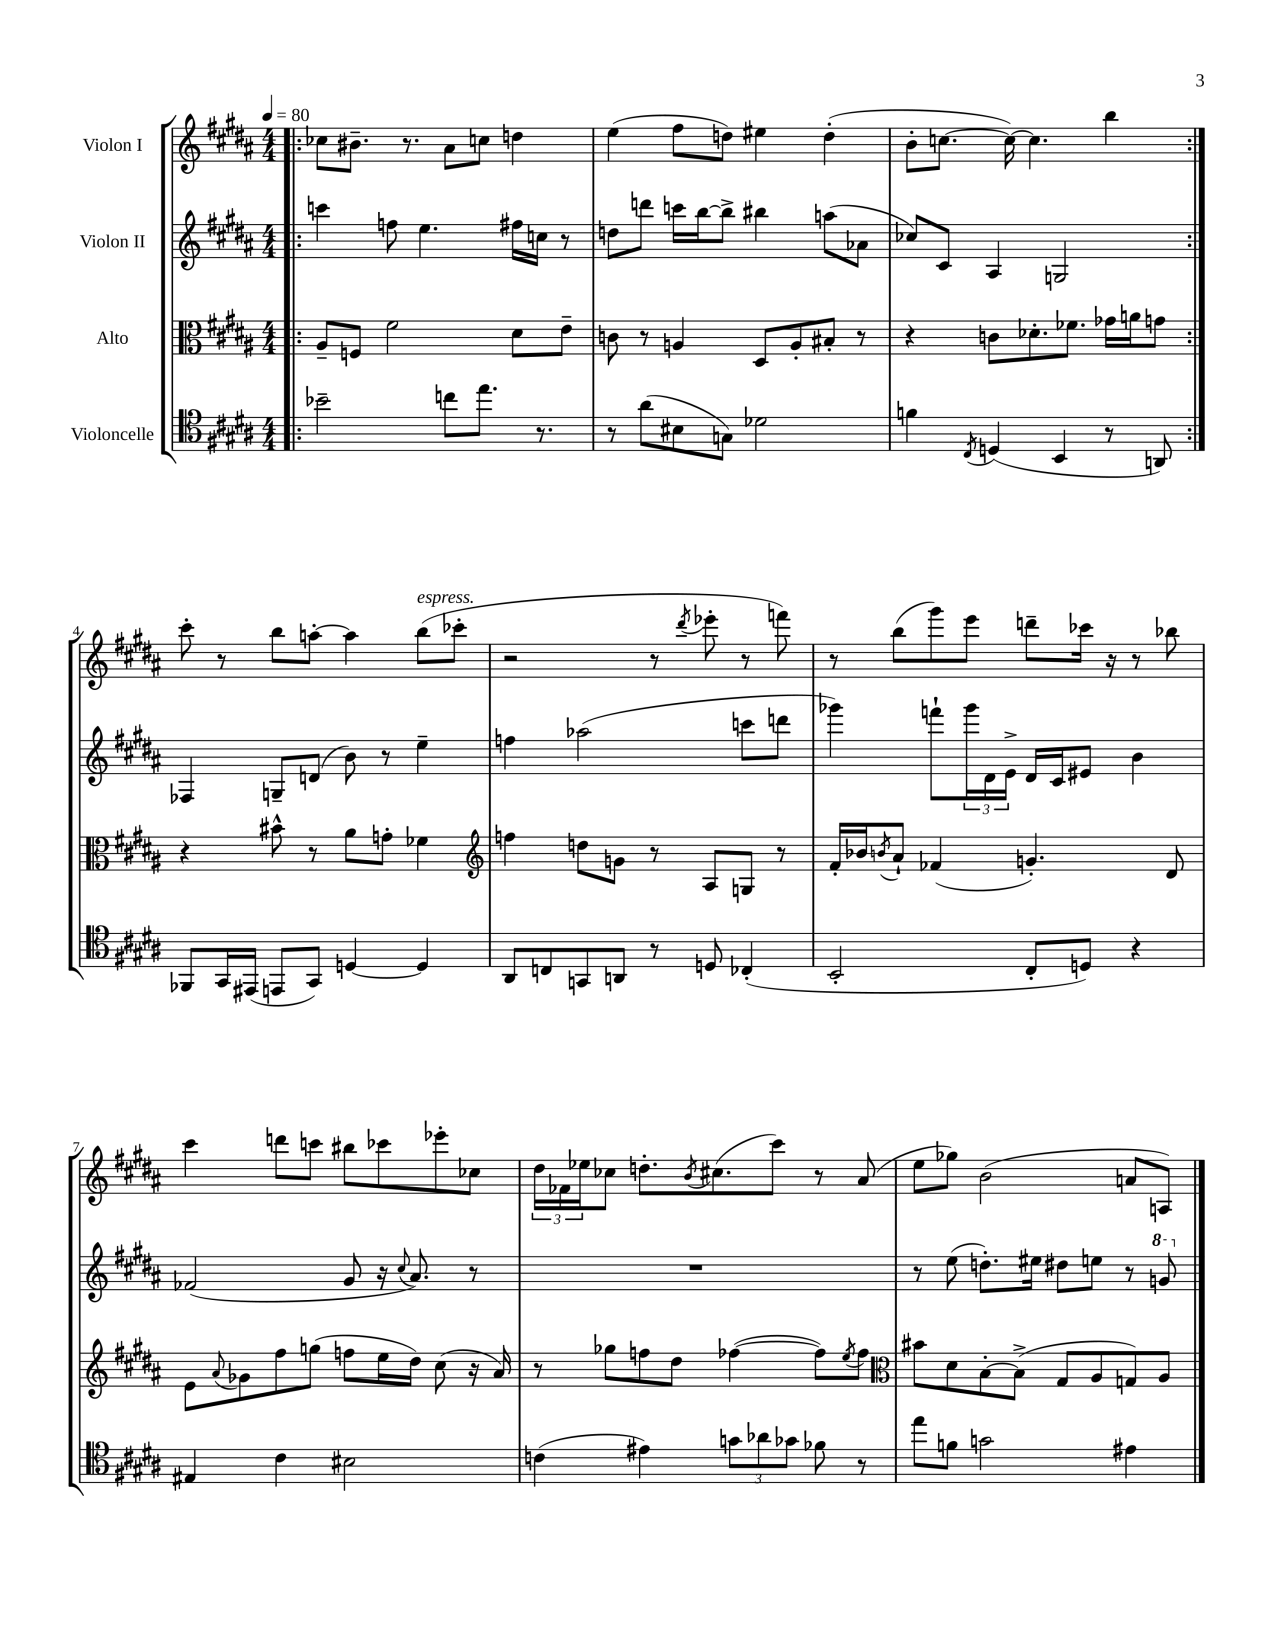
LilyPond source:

<<
\new StaffGroup <<
\new Staff = "s0" \with { instrumentName = "Violon I" } {
    \clef treble \key b \major \numericTimeSignature \time 4/4 \tempo 4 = 80
    \repeat volta 2 { \bar ".|:" ces''8 bis'8.-- r8. ais'8 c''8 d''4 |
    e''4( fis''8 d''8) eis''4 d''4-.( |
    b'8-. c''8.~ c''16~) c''4. b''4 | }
    cis'''8-. r8 b''8 a''8~-. a''4 b''8^\markup { \italic "espress." }( ces'''8-. |
    r2 r8 \acciaccatura { dis'''8 } ees'''8-. r8 f'''8) |
    r8 b''8( gis'''8) e'''8 d'''8-- ces'''16 r16 r8 bes''8 |
    cis'''4 d'''8 c'''8 bis''8 ces'''8 ees'''8-. ces''8 |
    \tuplet 3/2 { dis''16 fes'16 ees''16 } ces''8 d''8.-. \acciaccatura { b'8 } cis''8.( cis'''8) r8 ais'8( |
    e''8 ges''8) b'2( a'8 a8) \bar "|." |
}
\new Staff = "s1" \with { instrumentName = "Violon II" } {
    \clef treble \key b \major \numericTimeSignature \time 4/4
    \repeat volta 2 { \bar ".|:" c'''4 f''8 e''4. fis''16 c''16 r8 |
    d''8 d'''8 c'''16 b''16~ b''8-> bis''4 a''8( aes'8 |
    ces''8) cis'8 ais4 g2 | }
    fes4 g8-- d'8( b'8) r8 e''4-- |
    f''4 aes''2( c'''8 d'''8 |
    ges'''4) f'''8-! \tuplet 3/2 { ges'''16 dis'16 e'16-> } dis'16 cis'16 eis'8 b'4 |
    fes'2( gis'8 r16 \appoggiatura { cis''8 } ais'8.) r8 |
    R1 |
    r8 e''8( d''8.-.) eis''16 dis''8 e''8 r8 \ottava #1 g''8 \ottava #0 \bar "|." |
}
\new Staff = "s2" \with { instrumentName = "Alto" } {
    \clef alto \key b \major \numericTimeSignature \time 4/4
    \repeat volta 2 { \bar ".|:" ais8-- f8 fis'2 dis'8 e'8-- |
    c'8 r8 a4 dis8 a8-. bis8-. r8 |
    r4 c'8 des'8.-. fes'8. ges'16 a'16 g'8 | }
    r4 bis'8-^ r8 ais'8 g'8-. fes'4 |
    \clef treble f''4 d''8 g'8 r8 ais8 g8 r8 |
    fis'16-. bes'16 \acciaccatura { b'8 } ais'8-! fes'4( g'4.-.) dis'8 |
    e'8 \appoggiatura { ais'8 } ges'8 fis''8 g''8( f''8 e''16 dis''16) cis''8( r16 ais'16) |
    r8 ges''8 f''8 dis''8 fes''4~( fes''8) \acciaccatura { e''8 } fes''8 |
    \clef alto bis'8 dis'8 b8~-. b8->( gis8 ais8 g8) ais8 \bar "|." |
}
\new Staff = "s3" \with { instrumentName = "Violoncelle" } {
    \clef tenor \key b \major \numericTimeSignature \time 4/4
    \repeat volta 2 { \bar ".|:" bes'2-- c''8 e''8. r8. |
    r8 ais'8( bis8 g8) des'2 |
    f'4 \acciaccatura { cis8 } d4( b,4 r8 a,8) | }
    fes,8 gis,16 eis,16( e,8 gis,8) d4~ d4 |
    ais,8 c8 g,8 a,8 r8 d8 ces4-.( |
    b,2-. cis8-. d8) r4 |
    eis4 cis'4 bis2 |
    c'4( eis'4) \tuplet 3/2 { g'8 aes'8 ges'8 } fes'8 r8 |
    e''8 f'8 g'2 eis'4 \bar "|." |
}
>>
>>
